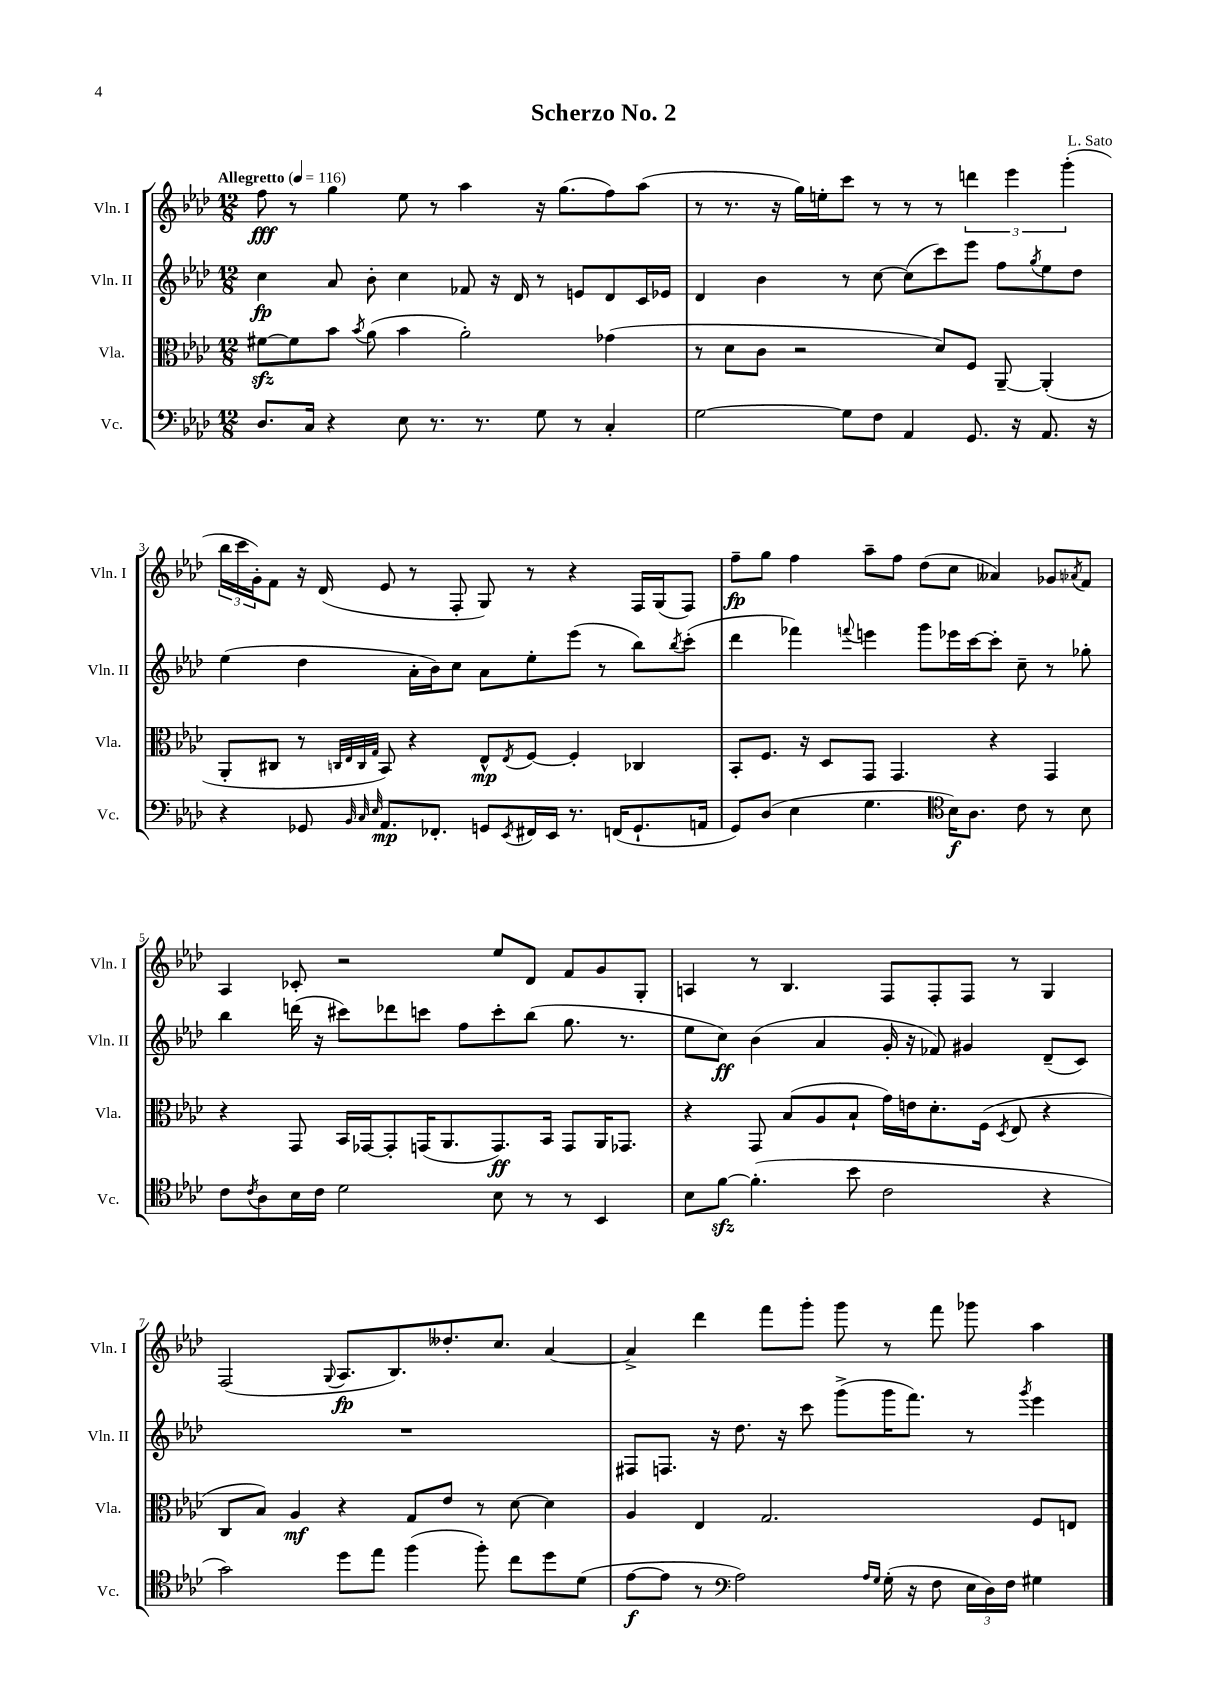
\header { title = "Scherzo No. 2" composer = "L. Sato" }
<<
\new StaffGroup <<
\new Staff = "s0" \with { instrumentName = "Vln. I" shortInstrumentName = "Vln. I" } {
    \clef treble \key aes \major \numericTimeSignature \time 12/8 \tempo "Allegretto" 4 = 116
    f''8\fff r8 g''4 ees''8 r8 aes''4 r16 g''8.( f''8) aes''8( |
    r8 r8. r16 g''16) e''16-. c'''8 r8 r8 r8 \tuplet 3/2 { d'''4 ees'''4 g'''4-.( } |
    \tuplet 3/2 { bes''16 c'''16 g'16-.) } f'8 r16 des'16( ees'8 r8 f8-. g8) r8 r4 f16 g16( f8) |
    f''8--\fp g''8 f''4 aes''8-- f''8 des''8( c''8 aeses'4) ges'8 \acciaccatura { aes'8 } f'8 |
    aes4 ces'8-. r2 ees''8 des'8 f'8 g'8 g8-. |
    a4 r8 bes4. f8 f8-. f8 r8 g4 |
    f2( \appoggiatura { g8 } aes8.\fp bes8.) deses''8.-. c''8. aes'4~ |
    aes'4-> des'''4 f'''8 g'''8-. g'''8 r8 f'''8 ges'''8 aes''4 \bar "|." |
}
\new Staff = "s1" \with { instrumentName = "Vln. II" shortInstrumentName = "Vln. II" } {
    \clef treble \key aes \major \numericTimeSignature \time 12/8
    c''4\fp aes'8 bes'8-. c''4 fes'8 r16 des'16 r8 e'8 des'8 c'16 ees'16 |
    des'4 bes'4 r8 c''8~ c''8( c'''8) ees'''8 f''8 \acciaccatura { g''8 } ees''8 des''8 |
    ees''4( des''4 aes'16-. bes'16) c''8 aes'8 ees''8-. ees'''8( r8 bes''8) \acciaccatura { bes''8 } c'''8-.( |
    des'''4 fes'''4) \appoggiatura { f'''8 } e'''4 g'''8 ees'''16 c'''16~ c'''8-. c''8-- r8 ges''8-. |
    bes''4 d'''16( r16 cis'''8) des'''8 c'''8 f''8 c'''8-. bes''8( g''8. r8. |
    ees''8 c''8\ff) bes'4( aes'4 g'16-. r16 fes'8) gis'4 des'8--( c'8) |
    R1. |
    fis8 f8. r16 des''8. r16 c'''8 g'''8->( g'''16 f'''8.) r8 \acciaccatura { g'''8 } ees'''4 \bar "|." |
}
\new Staff = "s2" \with { instrumentName = "Vla." shortInstrumentName = "Vla." } {
    \clef alto \key aes \major \numericTimeSignature \time 12/8
    fis'8~\sfz fis'8 bes'8 \acciaccatura { bes'8 } aes'8( bes'4 aes'2-.) ges'4( |
    r8 des'8 c'8 r2 des'8) f8 aes,8~-- aes,4-.( |
    aes,8-. cis8 r8 \grace { c32 ees32 c32 g32 } bes,8) r4 ees8-^\mp \acciaccatura { ees8 } f8~ f4-. ces4 |
    bes,8-. f8. r16 des8 g,8 g,4. r4 g,4 |
    r4 g,8 bes,16 ges,16~ ges,8-. g,16( aes,8. g,8.\ff) bes,16 g,8 aes,16 ges,8. |
    r4 g,8 bes8( aes8 bes8-! g'16) e'16 des'8.-. f16( \acciaccatura { des8 } ees8 r4 |
    c8 bes8) aes4\mf r4 g8 ees'8 r8 des'8~ des'4 |
    aes4 ees4 g2. f8 e8 \bar "|." |
}
\new Staff = "s3" \with { instrumentName = "Vc." shortInstrumentName = "Vc." } {
    \clef bass \key aes \major \numericTimeSignature \time 12/8
    des8. c16 r4 ees8 r8. r8. g8 r8 c4-. |
    g2~ g8 f8 aes,4 g,8. r16 aes,8. r16 |
    r4 ges,8 \grace { bes,32 c32 ees32 } aes,8.\mp fes,8.-. g,8 \acciaccatura { ees,8 } fis,16 ees,16 r8. f,16( g,8.-! a,16 |
    g,8) des8( ees4 g4. \clef tenor bes16\f) aes8. c'8 r8 bes8 |
    c'8 \acciaccatura { c'8 } aes8 bes16 c'16 des'2 bes8 r8 r8 bes,4 |
    bes8 f'8~\sfz f'4.-.( bes'8 c'2 r4 |
    g'2) des''8 ees''8 f''4( f''8-.) c''8 des''8 des'8( |
    ees'8~\f ees'8 r8 \clef bass aes2) \grace { aes16 g16 } g16-.( r16 f8 \tuplet 3/2 { ees16 des16) f16 } gis4 \bar "|." |
}
>>
>>
